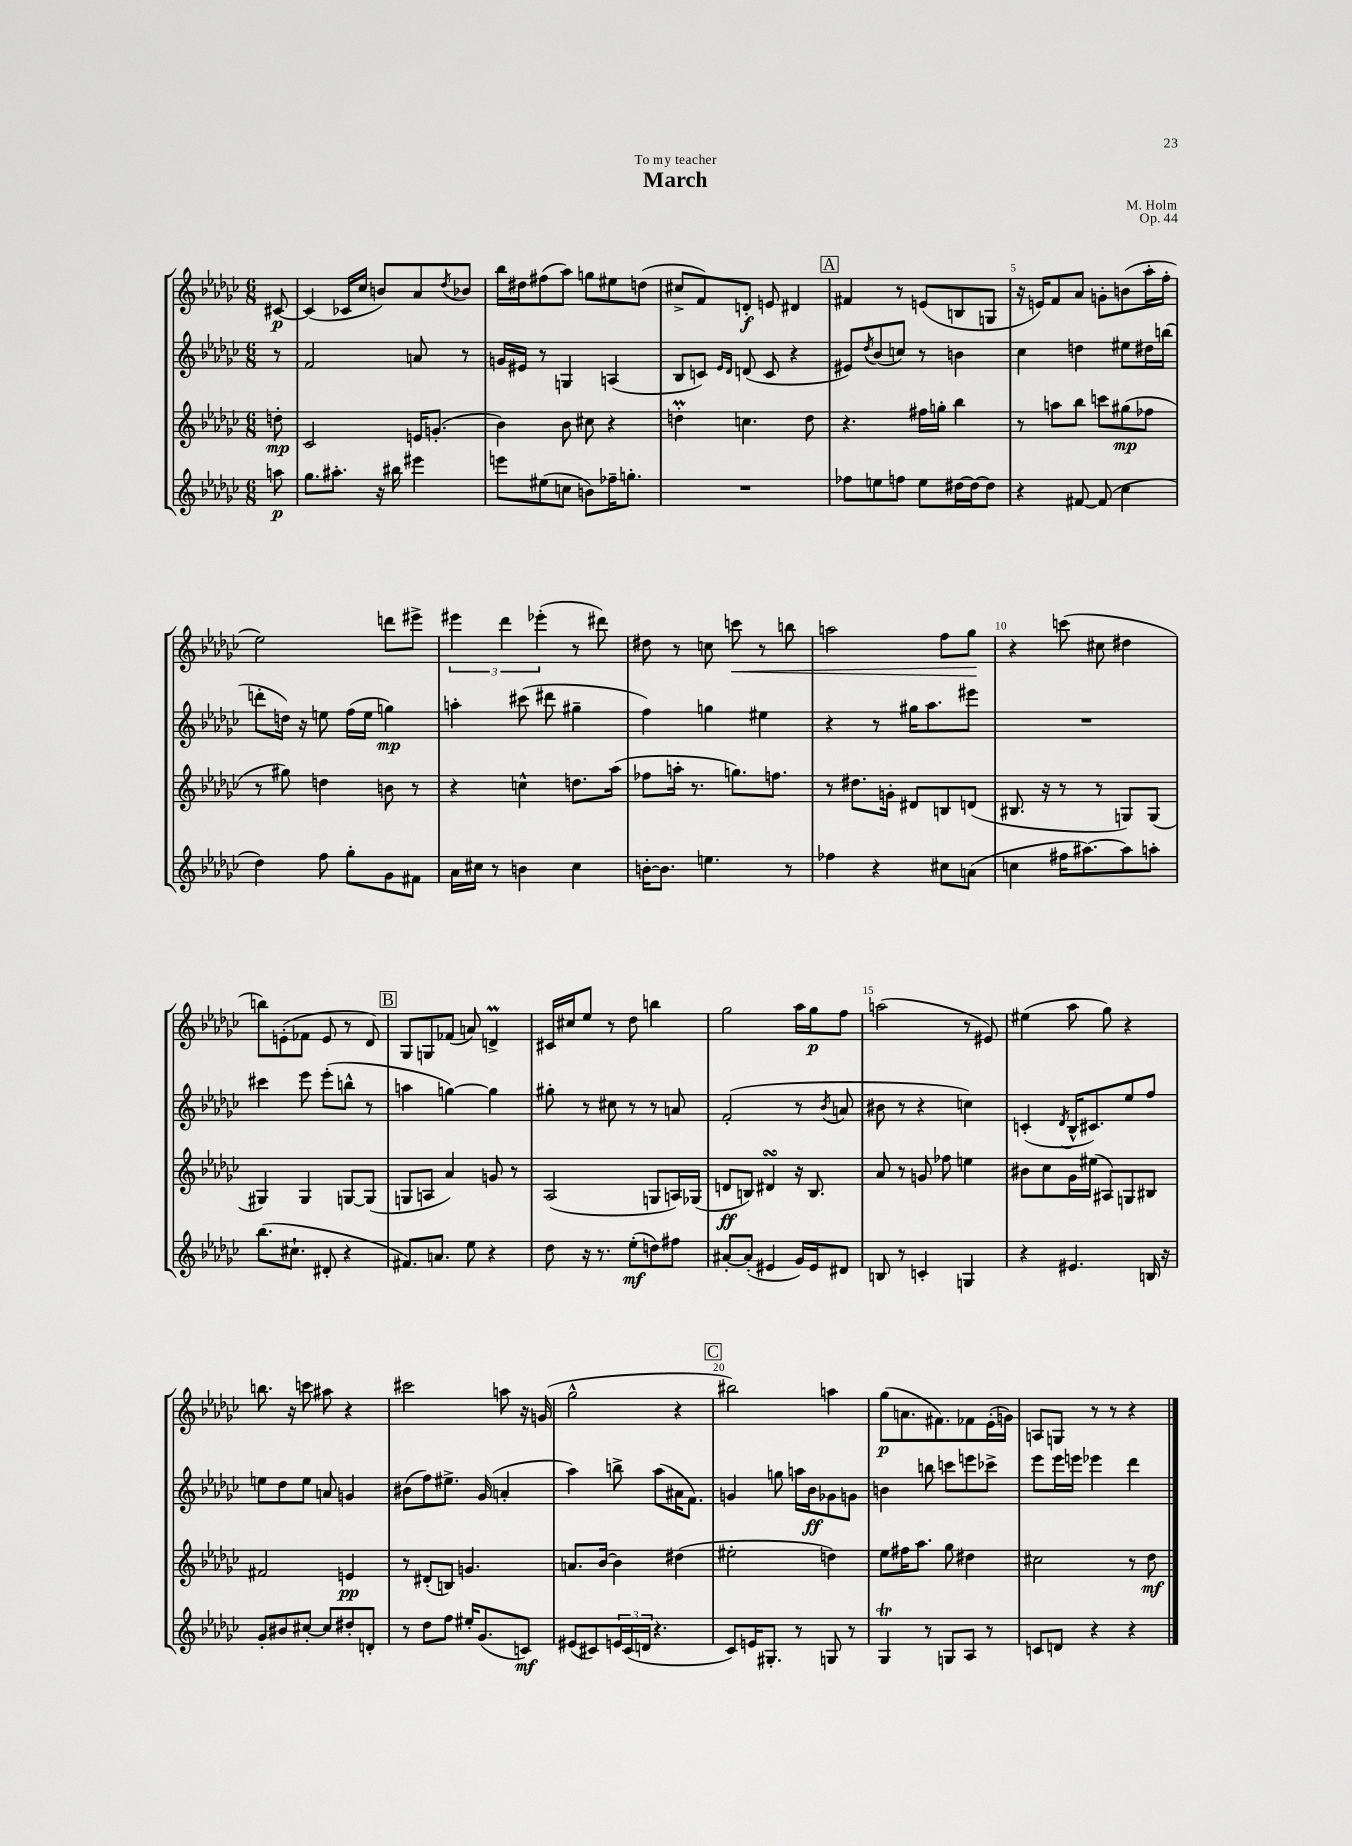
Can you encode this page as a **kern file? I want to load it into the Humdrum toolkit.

**kern	**kern	**kern	**kern
*staff4	*staff3	*staff2	*staff1
*clefG2	*clefG2	*clefG2	*clefG2
*k[b-e-a-d-g-c-]	*k[b-e-a-d-g-c-]	*k[b-e-a-d-g-c-]	*k[b-e-a-d-g-c-]
*M6/8	*M6/8	*M6/8	*M6/8
8aa\	8dd'\	8r	[8c#/
=	=	=	=
8.gg-\L	2c-/	2f/	(4c#/]
8.aa#'\J	.	.	.
.	.	.	16c-/LL
.	.	.	16cc-/JJ
16r	.	.	8b/L)
16bb#\	.	.	.
4eee#\	16e/LK	8a/	8a-/
.	(8.g'/J	.	.
.	.	.	8qdd-/
.	.	8r	8b-/J
=	=	=	=
8eee\L	4b-\)	16g/LL	16bb-\LL
.	.	16e#/JJ	16dd#\J
(8ee#\	.	8r	(8ff#\
8cc\J	8b-\	4G/	8aa-\J)
8b\L)	8cc#\	.	8gg\L
16ff-~\K	4r	(4A/	8ee#\
8.gg'\J	.	.	.
.	.	.	(8dd\J
=	=	=	=
2.r	4dd'\	8B-/L	8cc#^/L
.	.	8c/J)	8f/)
.	.	16qqe-/LL	.
.	.	16qqd-/JJ	.
.	4.cc\	(8d/	8d'/J
.	.	8c/	8e/
.	.	4r	4d#/
.	8dd\	.	.
=	=	=	=
8ff-\L	4.r	8e#/L)	4f#/
.	.	8qdd-/	.
8ee\	.	(8b-/	.
8ff\J	.	8cc/J)	8r
8ee\L	16ff#\LL	8r	(8e/L
.	16gg'\JJ	.	.
[16dd#\L	4bb-\	4b\	8B/
16dd#\_J	.	.	.
8dd#\]J	.	.	8G/J
=	=	=	=
4r	8r	4cc-\	16r
.	.	.	16e/LK)
.	8aa\L	.	8f/
[8f#/	8bb-\J	4dd\	8a-/J
(8f#/]	8ccc\L	.	8g'\L
4cc-\	(8gg#\	8ee#\L	(8b\
.	8ff-\J	16dd#\L	16aa-'\L
.	.	(16bb\JJ	16ff'\JJ
=	=	=	=
4dd-\)	8r	8ddd'\L	2ee-\)
.	8gg#\)	16dd\Jk)	.
.	.	16r	.
8ff\	4dd\	8ee\	.
8gg-'\L	.	(16ff\LL	.
.	.	16ee\JJ	.
8g-\	8b\	4gg\)	8ddd\L
8f#\J	8r	.	8eee#^\J
=	=	=	=
16a-\LL	4r	4aa'\	6eee#\
16cc#\JJ	.	.	.
8r	.	.	.
.	.	.	6ddd-\
4b\	4cc^^\	(8ccc#\	.
.	.	.	(6eee-'\
.	.	8ddd#\	.
4cc#\	8.dd\L	4gg#~\	8r
.	.	.	8ddd#\)
.	(16aa-\Jk	.	.
=	=	=	=
[16b'\LK	8ff-\L	4ff\)	8dd#\
8.b\]J	.	.	.
.	16aa'\Jk	.	8r
.	8.r	.	.
4.ee\	.	4gg\	8cc\
.	8.gg\L)	.	8ccc\
.	.	4ee#\	8r
.	8.ff\J	.	.
8r	.	.	8bb\
=	=	=	=
4ff-\	8r	4r	2aa\
.	8.dd#\L	.	.
4r	.	8r	.
.	16g'\Jk	.	.
.	8d#/L	16gg#\LK	.
.	.	8.aa-\	.
8cc#\L	8B/	.	8ff\L
(8a\J	(8d/J	8eee#\J	8gg-\J
=	=	=	=
4cc\	8.B#/	2.r	4r
.	16r	.	.
16ff#\LK	8r	.	(8ccc\
[8.aa#\)	.	.	.
.	8r	.	8cc#\
8aa#\]	8G/L)	.	4dd#\
8aa'\J	(8G/J	.	.
=	=	=	=
(8.bb-\L	4G#/)	4ccc#\	8bb\L)
.	.	.	(8e'\
8.cc#`\J	.	.	.
.	4G#/	8eee-\	8f-\J
8d#'/	.	(8eee-'\L	8e/
4r	[8G/L	8bb^^\J	8r
.	(8G/]J	8r	8d-/)
=	=	=	=
8.f#/L)	8G/L	4aa\	8G-/L
.	8A/J	.	8G/
8.a/J	.	.	.
.	4a-/)	[4gg\)	(8f-/J
8ee-\	.	.	8a/)
4r	8g/	4gg\]	4d^/
.	8r	.	.
=	=	=	=
8dd-\	(2A-/	8gg#'\	16c#/LL
.	.	.	16cc#/J
16r	.	8r	8ee-/J
8.r	.	.	.
.	.	8cc#\	8r
(8ee-'\L	.	8r	8dd-\
8dd\)	8G/L	8r	4bb\
8ff#\J	16A/L)	8a/	.
.	(16G-/JJ	.	.
=	=	=	=
[8a#'/L	8d/L	(2f'/	2gg-\
(8a#'/]J	8B/J)	.	.
4e#/	4d#/	.	.
16g-/LL)	16r	8r	16aa-\LL
16e#/J	8.B/	.	16gg-\J
.	.	8qb-/	.
8d#/J	.	8a/	8ff\J
=	=	=	=
8B/	8a-/	8b#\	(2aa\
8r	8r	8r	.
4c'/	8g/	4r	.
.	8ff-\	.	.
4G/	4ee\	4cc\)	8r
.	.	.	8e#/)
=	=	=	=
4r	8b#\L	(4c'/	(4ee#\
.	8cc-\	.	.
.	.	8qd-/	.
4.e#/	16g-\L	16B-^^/LK	8aa-\
.	(16ee#\JJ	8.c#/)	.
.	8A#/L)	.	8gg-\)
.	8G/	8ee-/	4r
16B/	8B#/J	8ff/J	.
16r	.	.	.
=	=	=	=
8g-'/L	2f#/	8ee\L	8.bb\
8b#/	.	8dd-\	.
.	.	.	16r
[8cc#'/J	.	8ee\J	8ccc\
8cc#/]L	.	8a/	8aa#\
8dd#'/	4e/	4g/	4r
8d'/J	.	.	.
=	=	=	=
8r	8r	(8b#\L	2ccc#\
8dd-\L	(8d#'/L	8ff\)	.
8ff\J	8B/J)	8.ee#^\J	.
16ee#'/LK	4.g/	.	.
(8.g-/	.	(16g-/	.
.	.	4a'/	8aa\
8c/J)	.	.	16r
.	.	.	(16g/
=	=	=	=
(8e#/L	8.a/L	4aa-\)	2gg-^^\
8c#/)	.	.	.
.	[16b-/Jk	.	.
24e/L	4b-\]	8bb^\	.
(24c#/	.	.	.
24d/JJ	.	.	.
4.r	.	(8aa-\L	.
.	(4dd#\	16a#\K	4r
.	.	8.f\J)	.
=	=	=	=
8c-/L)	2ee#'\	4g/	2bb#\)
16e/K	.	.	.
8.G#'/J	.	.	.
.	.	8gg\	.
8r	.	16aa\LL	.
.	.	16b-\J	.
8G/	4dd\)	8g-\	4aa\
8r	.	8g\J	.
=	=	=	=
4G-/	8ee-\L	4b\	(8gg-\L
.	16ff#\K	.	8.a\
.	8.aa-\J	.	.
8r	.	8bb\	.
.	.	.	8.f#\)
8G/L	8gg-\	8ccc\L	.
8A-/J	4dd#\	8eee\	8f-\
8r	.	8ccc-^\J	(16e-'\L
.	.	.	16g\JJ)
=	=	=	=
8c/L	2cc#\	8eee-\L	8A/L
8d/J	.	16eee-\L	8G/J
.	.	16eee\JJ	.
4r	.	4eee-\	8r
.	.	.	8r
4r	8r	4ddd-\	4r
.	8dd-\	.	.
==	==	==	==
*-	*-	*-	*-
